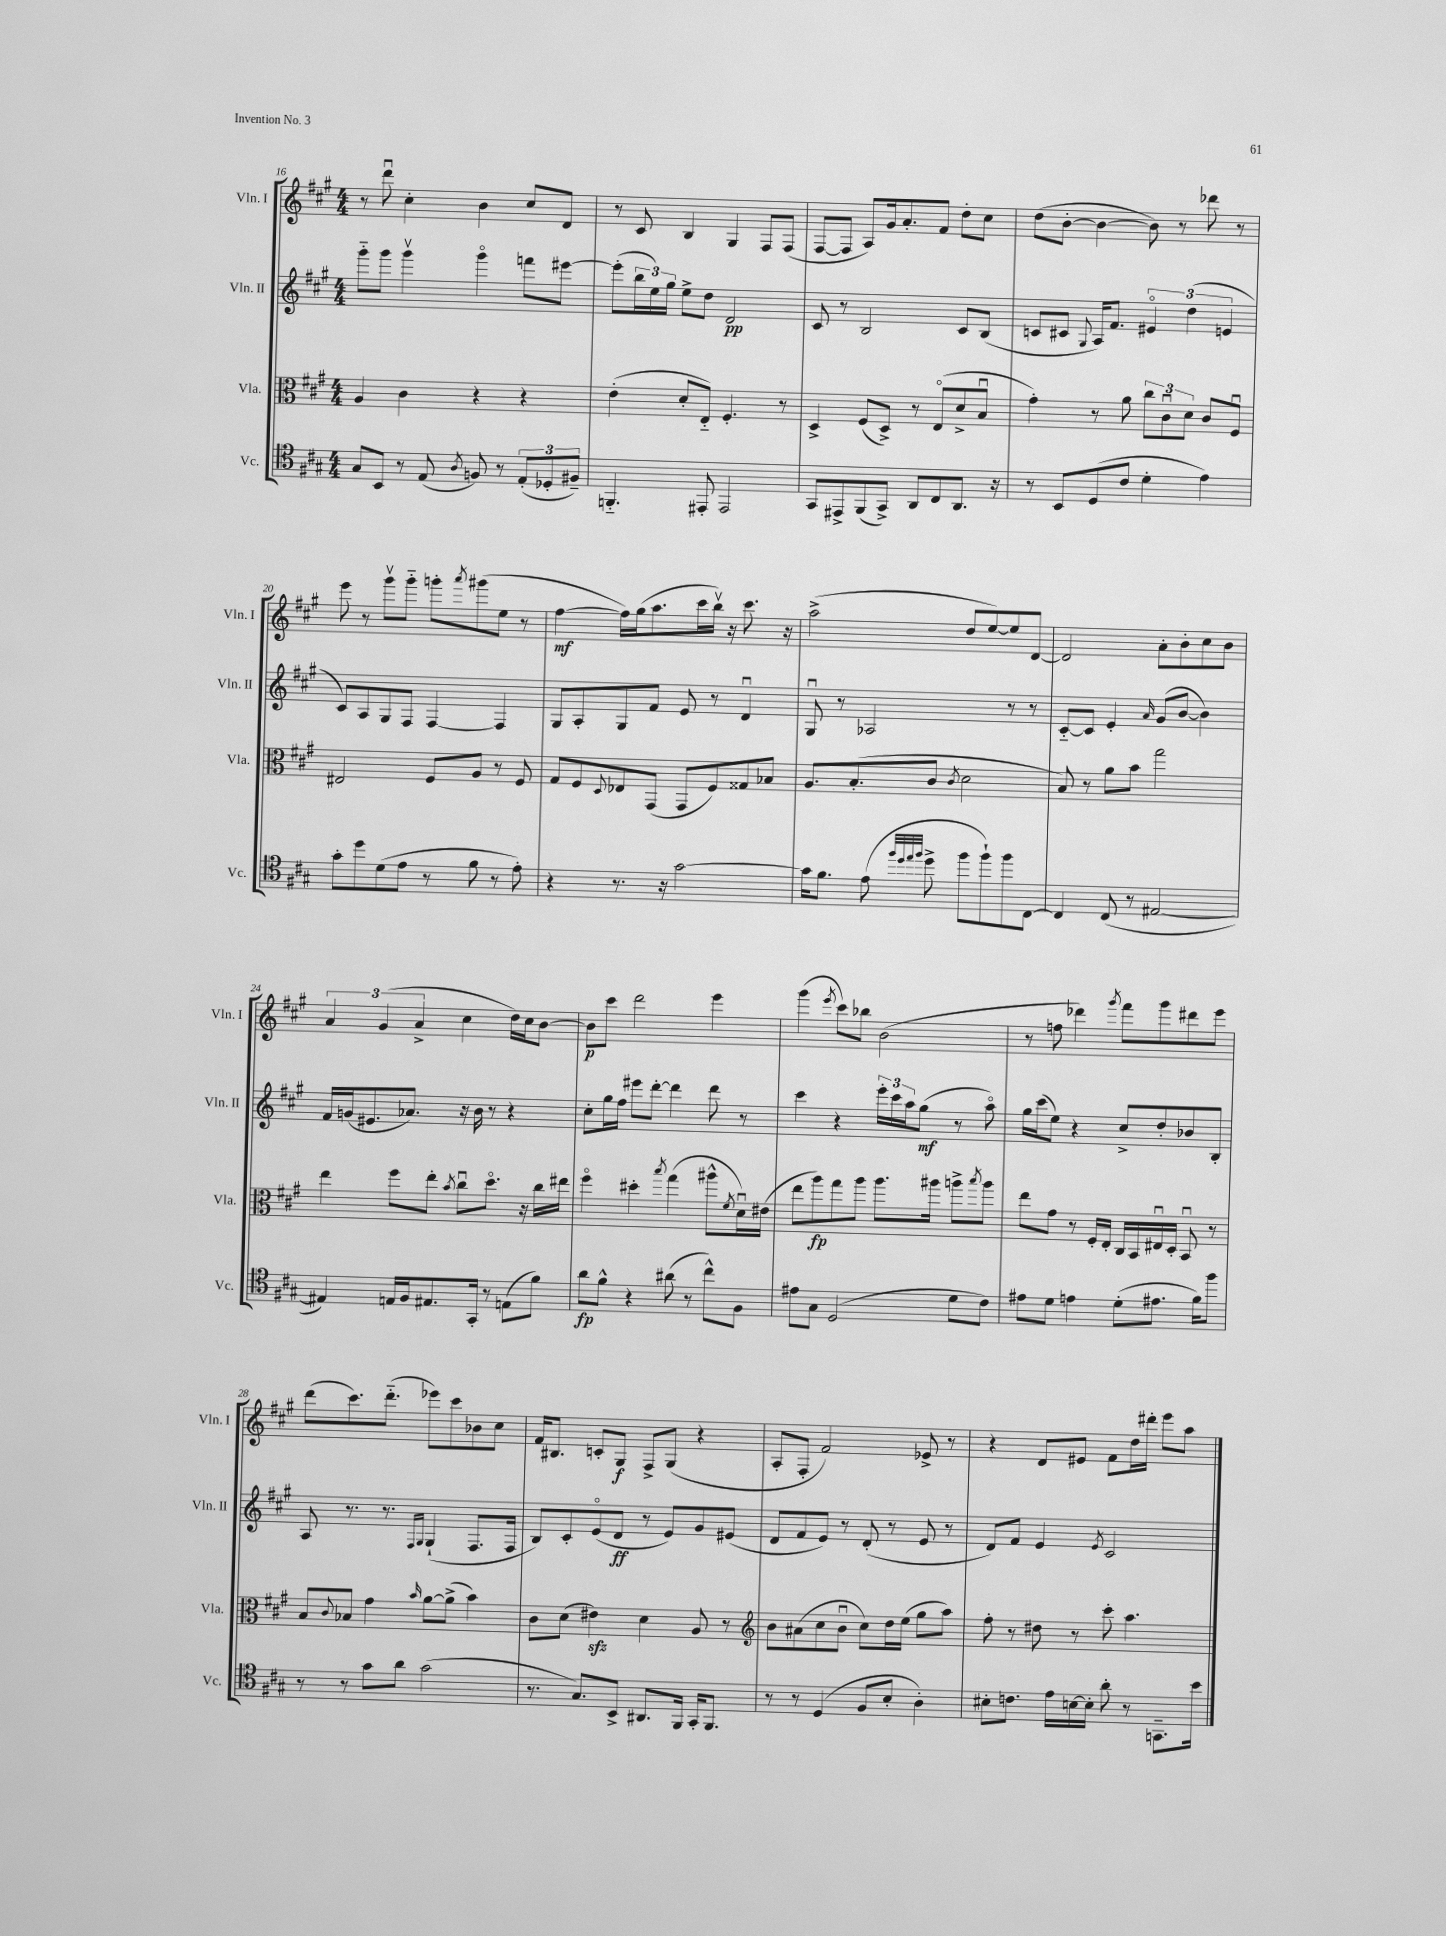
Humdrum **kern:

**kern	**dynam	**kern	**dynam	**kern	**dynam	**kern	**dynam
*part4	*part4	*part3	*part3	*part2	*part2	*part1	*part1
*staff4	*staff4	*staff3	*staff3	*staff2	*staff2	*staff1	*staff1
*I"Vc.	*	*I"Vla.	*	*I"Vln. II	*	*I"Vln. I	*
*I'Vc.	*	*I'Vla.	*	*I'Vln. II	*	*I'Vln. I	*
*clefC4	*	*clefC3	*	*clefG2	*	*clefG2	*
*k[f#c#g#]	*	*k[f#c#g#]	*	*k[f#c#g#]	*	*k[f#c#g#]	*
*M4/4	*	*M4/4	*	*M4/4	*	*M4/4	*
=16	=16	=16	=16	=16	=16	=16	=16
8G#/L	.	4A/	.	8ggg#\L	.	8r	.
8BB/J	.	.	.	8ggg#\J	.	8dddu\	.
8r	.	4c#\	.	4ggg#v\	.	4cc#'\	.
(8E/	.	.	.	.	.	.	.
8qA/	.	.	.	.	.	.	.
8Fn/)	.	4r	.	4ggg#\	.	4b\	.
8r	.	.	.	.	.	.	.
(12E'/L	.	4r	.	8fffn\L	.	8cc#/L	.
12D-X'/	.	.	.	.	.	.	.
.	.	.	.	[8eee#X\J	.	8d/J	.
12F#X~/J)	.	.	.	.	.	.	.
=17	=17	=17	=17	=17	=17	=17	=17
4.FFn/	.	(4e'\	.	(8eee#'\L]	.	8r	.
.	.	.	.	24bb\L	.	8c#/	.
.	.	.	.	24ee\)	.	.	.
.	.	.	.	24gg#\JJ	.	.	.
.	.	8d'/L	.	8ee^\L	.	4B/	.
8EE#X'/	.	8E/J)	.	8dd\J	.	.	.
2EE#/	.	4.F#'/	.	2d/	pp	4G#/	.
.	.	.	.	.	.	8F#/L	.
.	.	8r	.	.	.	(8F#/J	.
=18	=18	=18	=18	=18	=18	=18	=18
8GG#/L	.	4D^/	.	8c#/	.	[8F#/L	.
8EE#X^/	.	.	.	8r	.	8F#/J]	.
(8FF#/	.	(8F#/L	.	2B/	.	8A/L)	.
8GG#^/J)	.	8D^/J)	.	.	.	16g#/k	.
.	.	.	.	.	.	8.a'/	.
8AA/L	.	8r	.	.	.	.	.
8C#/	.	(8E/L	.	.	.	8f#/J	.
8.AA/J	.	8d^/	.	8c#/L	.	8dd'\L	.
.	.	8Bu/J	.	(8B/J	.	8cc#\J	.
16r	.	.	.	.	.	.	.
=19	=19	=19	=19	=19	=19	=19	=19
8r	.	4g#'\)	.	8cn/L	.	(8dd\L	.
8BB/L	.	.	.	8c#X/J	.	[8b'\J	.
.	.	.	.	8qqG#/	.	.	.
(8D/	.	8r	.	16A/KL)	.	4b\_	.
.	.	.	.	8.f#/J	.	.	.
8c#/J	.	8a\	.	.	.	.	.
4d'\	.	12cc#\L	.	6e#X/	.	8b\])	.
.	.	12c#u\	.	.	.	.	.
.	.	.	.	.	.	8r	.
.	.	12d\J	.	(6dd\	.	.	.
4e\)	.	8c#/L	.	.	.	8ddd-X\	.
.	.	.	.	6en/	.	.	.
.	.	8F#u/J	.	.	.	8r	.
!!LO:LB:g=z
=20	=20	=20	=20	=20	=20	=20	=20
8g#'\L	.	2E#X/	.	8c#/L)	.	8eee\	.
8dd\	.	.	.	8A/	.	8r	.
(8d\	.	.	.	8G#/	.	8ggg#v\L	.
8e\J	.	.	.	8F#/J	.	8ggg#\J	.
8r	.	8F#/L	.	[4F#/	.	8gggn'\L	.
.	.	.	.	.	.	8qaaa/	.
8f#\	.	8A/J	.	.	.	(8ggg#X\	.
8r	.	8r	.	4F#/]	.	8ee\J	.
8e'\)	.	8F#/	.	.	.	8r	.
=21	=21	=21	=21	=21	=21	=21	=21
4r	.	8G#/L	.	8G#/L	.	[4ff#\	mf
.	.	8F#/	.	8A'/	.	.	.
.	.	8qqD/	.	.	.	.	.
8.r	.	8E-X/	.	8G#/	.	16ff#\LL])	.
.	.	.	.	.	.	(16gg#\J	.
.	.	(8GG#/J	.	8f#/J	.	8.aa\	.
16r	.	.	.	.	.	.	.
[2g#\	.	8GG#/L	.	8e/	.	.	.
.	.	.	.	.	.	16ccc#\L	.
.	.	8F#/)	.	8r	.	16bbv\JJ)	.
.	.	.	.	.	.	16r	.
.	.	8G##X/	.	4du/	.	8.ccc#\	.
.	.	8B-X/J	.	.	.	.	.
.	.	.	.	.	.	16r	.
=22	=22	=22	=22	=22	=22	=22	=22
16g#\KL]	.	8.A/L	.	8G#u/	.	(2aa^\	.
8.f#\J	.	.	.	.	.	.	.
.	.	.	.	8r	.	.	.
.	.	(8.B'/	.	.	.	.	.
(8e\	.	.	.	2A-X/	.	.	.
32qqff#/LLL	.	.	.	.	.	.	.
32qqdd/	.	.	.	.	.	.	.
32qqee/	.	.	.	.	.	.	.
32qqff#/JJJ	.	.	.	.	.	.	.
8dd^\	.	8c#/J	.	.	.	.	.
.	.	8qc#/	.	.	.	.	.
8ff#\L	.	2d\	.	.	.	8dd/L	.
8ff#`\)	.	.	.	.	.	[8ee/)	.
8ff#\	.	.	.	8r	.	8ee/]	.
[8C#\J	.	.	.	8r	.	[8d/J	.
=23	=23	=23	=23	=23	=23	=23	=23
4C#/]	.	8B/)	.	[8c#/L	.	2d/]	.
.	.	8r	.	8c#/J]	.	.	.
(8C#/	.	8a\L	.	4e'/	.	.	.
8r	.	8b\J	.	.	.	.	.
.	.	.	.	16qqa/	.	.	.
[2E#X/	.	2gg#\	.	(8g#/L	.	8a'\L	.
.	.	.	.	[8b/J	.	8b'\	.
.	.	.	.	4b\])	.	8cc#\	.
.	.	.	.	.	.	8b\J	.
!!LO:LB:g=z
=24	=24	=24	=24	=24	=24	=24	=24
4E#X/])	.	4ee\	.	16f#/LL	.	6a/	.
.	.	.	.	(16gn/J	.	.	.
.	.	.	.	8.e#X/	.	.	.
.	.	.	.	.	.	(6g#/	.
16En/LL	.	8ff#\L	.	.	.	.	.
16F#/J	.	.	.	8.a-X/J)	.	.	.
.	.	.	.	.	.	6a^/	.
8.E#X/	.	8ee'\J	.	.	.	.	.
.	.	8qb/	.	.	.	.	.
.	.	8cc#u\L	.	16r	.	4cc#\	.
16GG#'/Jk	.	.	.	16b\	.	.	.
8r	.	8.dd\J	.	8r	.	.	.
(8En\L	.	.	.	4r	.	16dd\LL)	.
.	.	16r	.	.	.	16cc#\J	.
8f#\J)	.	16cc#\LL	.	.	.	[8b\J	.
.	.	16ee#X\JJ	.	.	.	.	.
=25	=25	=25	=25	=25	=25	=25	=25
8a\L	fp	4ff#\	.	8cc#'\L	.	8b\L]	p
8f#^^\J	.	.	.	16gg#\L	.	8ccc#\J	.
.	.	.	.	16ff#\JJ	.	.	.
4r	.	4dd#X'\	.	8eee#X\L	.	2ddd\	.
.	.	.	.	[8ddd'\J	.	.	.
.	.	8qbb/	.	.	.	.	.
(8a#X\	.	(4gg#\	.	4ddd\]	.	.	.
8r	.	.	.	.	.	.	.
8cc#^^\L)	.	8aa#X^^\L	.	8ddd\	.	4eee\	.
.	.	8qf#/	.	.	.	.	.
8F#\J	.	16du\L)	.	8r	.	.	.
.	.	(16e#X\JJ	.	.	.	.	.
=26	=26	=26	=26	=26	=26	=26	=26
8e#X\L	.	8ee\L	.	4ccc#\	.	(4ggg#\	.
8G#\J	.	8aa\)	fp	.	.	.	.
.	.	.	.	.	.	8qeee/	.
(2D/	.	8gg#\	.	4r	.	8ccc#\L)	.
.	.	8aa\J	.	.	.	8bb-X\J	.
.	.	8.aa\L	.	24eee'\LL	.	(2b\	.
.	.	.	.	24ccc#\	.	.	.
.	.	.	.	24aa\J	.	.	.
.	.	.	.	(8gg#\J	mf	.	.
.	.	16aa#X\Jk	.	.	.	.	.
8d\L	.	8aan^\L	.	8r	.	.	.
.	.	8qbb/	.	.	.	.	.
8c#\J)	.	8aa\J	.	8aa\)	.	.	.
=27	=27	=27	=27	=27	=27	=27	=27
8e#X\L	.	8ee\L	.	16gg#\LL	.	8r	.
.	.	.	.	(16ccc#\J	.	.	.
8d\J	.	8g#\J	.	8ee\J)	.	8ffn\	.
4en\	.	8r	.	4r	.	4ddd-X\)	.
.	.	16F#'/LL	.	.	.	.	.
.	.	16E'/JJ	.	.	.	.	.
.	.	.	.	.	.	8qggg#/	.
(8d'\L	.	16C#/LL	.	8cc#^/L	.	8fff#\L	.
.	.	16BB/	.	.	.	.	.
8.e#X\J	.	16E#Xu/	.	8dd'/	.	8ggg#\	.
.	.	16D'/JJ	.	.	.	.	.
.	.	8BBu/	.	8b-X/	.	8ddd#X\	.
16f#\KL)	.	.	.	.	.	.	.
8ff#\J	.	8r	.	8B'/J	.	8eee\J	.
!!LO:LB:g=z
=28	=28	=28	=28	=28	=28	=28	=28
8r	.	8B/L	.	8A/	.	(8ddd\L	.
.	.	8qqc#/	.	.	.	.	.
8r	.	8B-X/J	.	8.r	.	8.ccc#\)	.
8g#\L	.	4g#\	.	.	.	.	.
.	.	.	.	8.r	.	(8.ddd\J	.
8a\J	.	.	.	.	.	.	.
.	.	.	.	16qqF#/LL	.	.	.
.	.	16qqb/	.	16qqG#/JJ	.	.	.
(2g#\	.	[8a\L	.	(4G#`/	.	8eee-X\L)	.
.	.	(8a^\J]	.	.	.	8ccc#\	.
.	.	4b\)	.	8.F#/L	.	8b-X\	.
.	.	.	.	.	.	8cc#\J	.
.	.	.	.	16F#/Jk	.	.	.
=29	=29	=29	=29	=29	=29	=29	=29
8.r	.	8c#\L	.	8B/L)	.	16f#/KL	.
.	.	.	.	.	.	8.B#X/J	.
.	.	(8d\J	.	8c#'/	.	.	.
8.G#/L)	.	.	.	.	.	.	.
.	.	4e#Xzz\)	.	(8e/	.	8cn'/L	.
8BB^/J	.	.	.	8d/J	ff	8G#/J	f
8.AA#X/L	.	4d\	.	8r	.	8F#^/L	.
.	.	.	.	8e/L)	.	(8G#/J	.
16FF#/Jk	.	.	.	.	.	.	.
16GG#'/KL	.	8A/	.	8g#/	.	4r	.
8.FF#/J	.	.	.	.	.	.	.
.	.	8r	.	(8e#X/J	.	.	.
=30	=30	=30	=30	=30	=30	=30	=30
*	*	*clefG2	*	*	*	*	*
8r	.	8b\L	.	8d/L	.	8A'/L	.
8r	.	(8a#X\	.	8f#/	.	8F#'/J	.
(4D/	.	8cc#\	.	8e/J)	.	2f#/)	.
.	.	8bu\J	.	8r	.	.	.
8F#/L	.	8cc#\L)	.	(8d'/	.	.	.
8B'/J	.	16dd\L	.	8r	.	.	.
.	.	(16ee\JJ	.	.	.	.	.
4A'\)	.	8gg#\L	.	8e/	.	8e-X^/	.
.	.	8aa\J)	.	8r	.	8r	.
=31	=31	=31	=31	=31	=31	=31	=31
8B#X'\L	.	8ff#'\	.	8d/L)	.	4r	.
8.cn\J	.	8r	.	8f#/J	.	.	.
.	.	8dd#X\	.	4e/	.	8d/L	.
16e\LL	.	.	.	.	.	.	.
[16Bn\	.	8r	.	.	.	8e#X/J	.
16B'\JJ]	.	.	.	.	.	.	.
.	.	.	.	8qe/	.	.	.
8a'\	.	8ccc#'\	.	2c#/	.	8f#\L	.
8r	.	4.aa\	.	.	.	16dd\L	.
.	.	.	.	.	.	16ddd#X'\JJ	.
8.GGn~\L	.	.	.	.	.	8eee\L	.
.	.	.	.	.	.	8aa\J	.
16b\Jk	.	.	.	.	.	.	.
==	==	==	==	==	==	==	==
*-	*-	*-	*-	*-	*-	*-	*-
